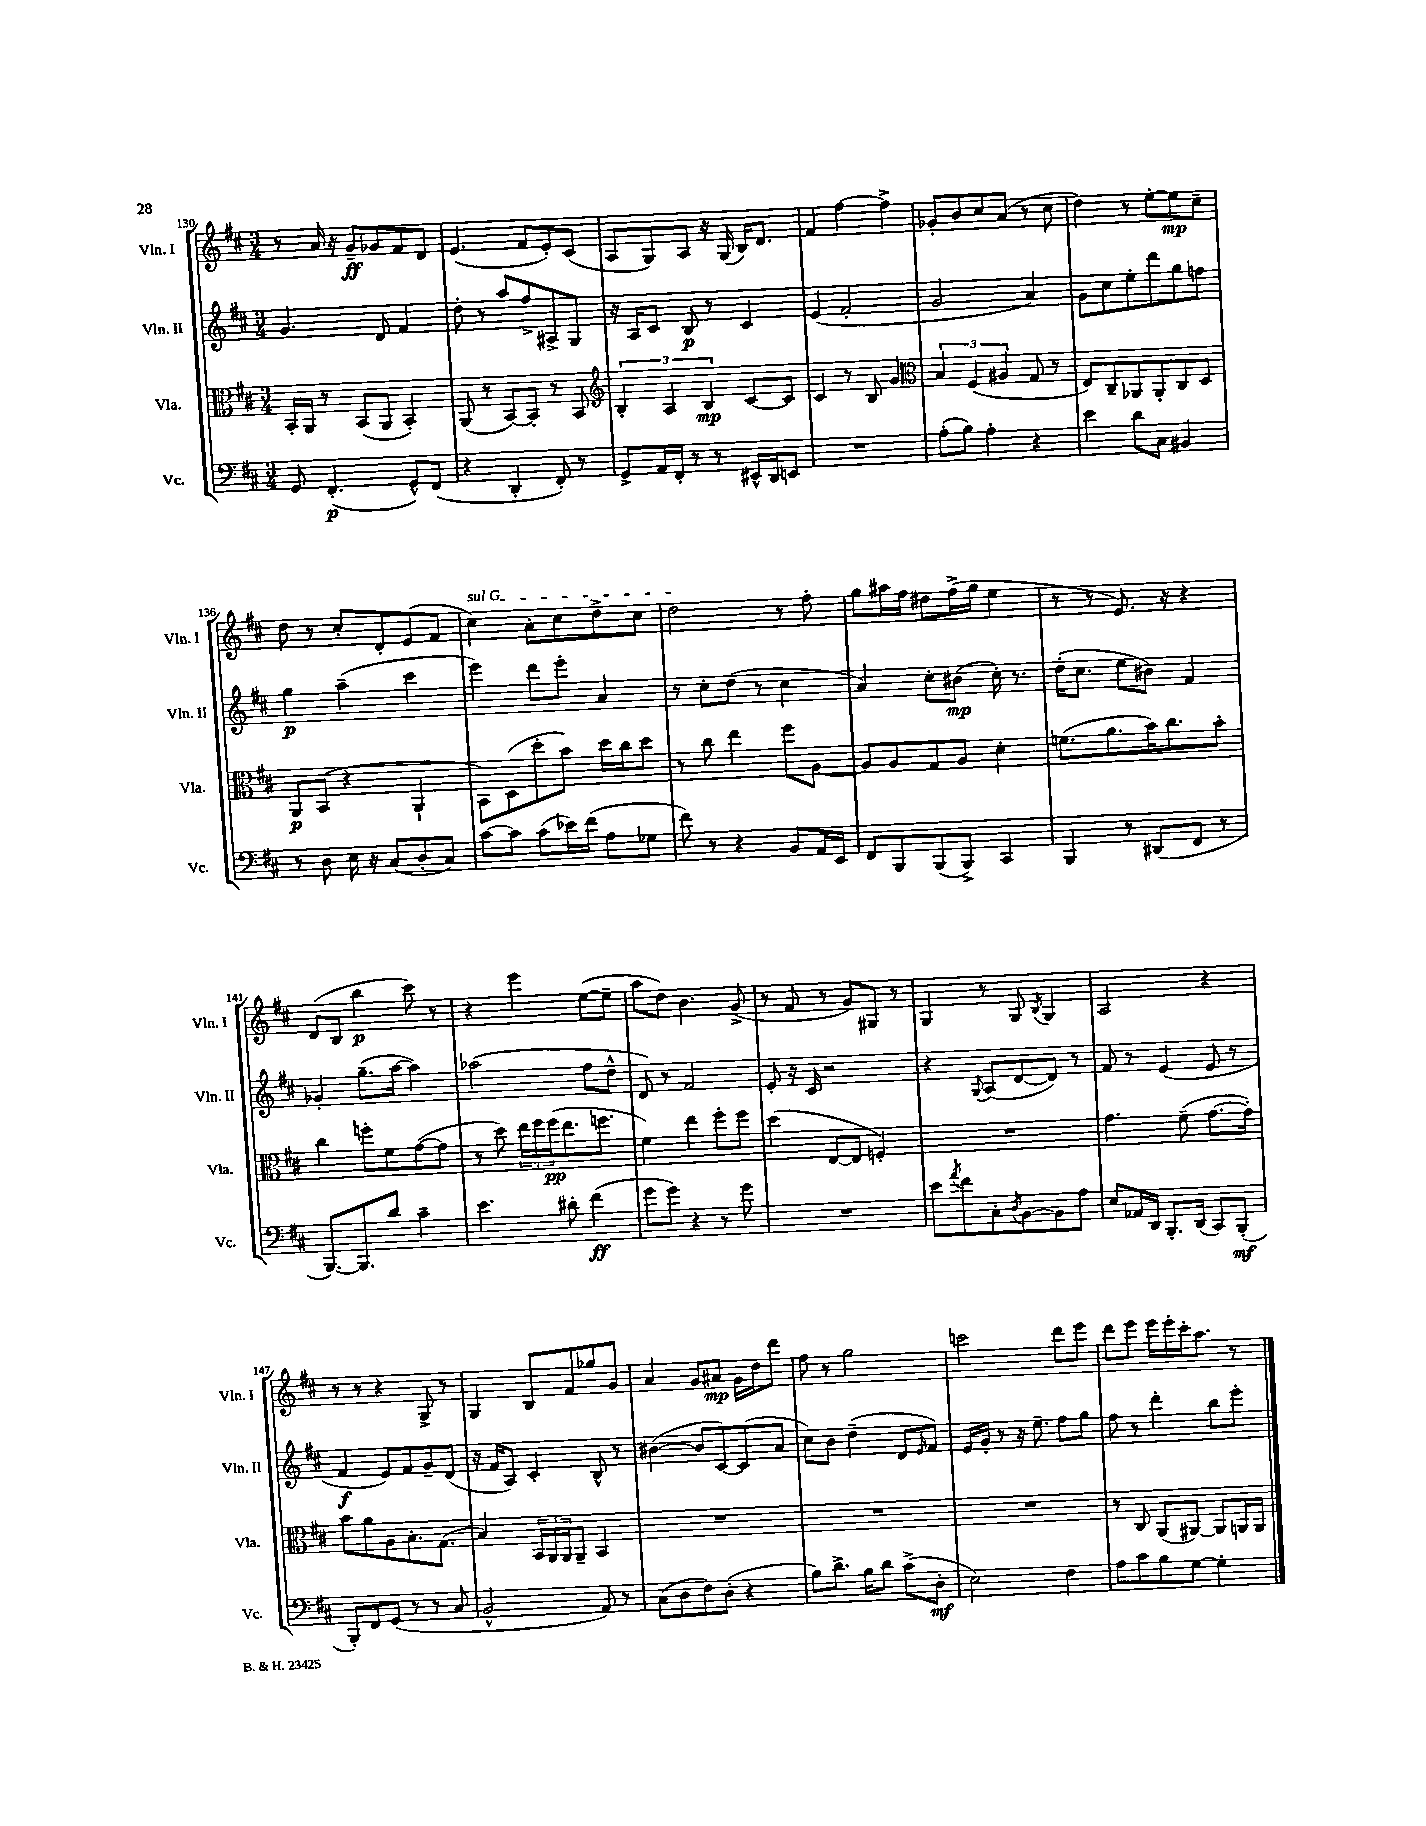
<<
\new StaffGroup <<
\new Staff = "s0" \with { instrumentName = "Vln. I" shortInstrumentName = "Vln. I" } {
    \clef treble \key d \major \numericTimeSignature \time 3/4
    r8 a'16 r16 g'8--\ff ges'8 fis'8 d'8 |
    e'4.( fis'8 e'8-.) cis'8( |
    a8 g8) a8 r16 g16( b16) d'8. |
    fis'4 fis''4~ fis''4-> |
    ges'8-. b'8 cis''8 a'8( r8 cis''8 |
    d''4) r8 e''8~-. e''8\mp cis''8-- |
    d''8 r8 cis''8-. d'8-. e'8( fis'8 |
    \once \override TextSpanner.bound-details.left.text = \markup { \italic "sul G" } cis''4\startTextSpan) a'8-. cis''8 d''8-> cis''8 |
    d''2\stopTextSpan r8 fis''8-. |
    g''8 ais''16 fis''16 dis''8 fis''16->( g''16 e''4 |
    r8 r8 e'8.) r16 r4 |
    d'8( b8 b''4\p cis'''8) r8 |
    r4 e'''4 e''8~( e''8-- |
    a''8 d''8) b'4. g'8->( |
    r8 fis'8 r8 g'8) gis8 r8 |
    g4 r8 g8 \acciaccatura { b8 } g4 |
    a2 r4 |
    r8 r8 r4 g8-> r8 |
    g4 b8 fis'8 ges''8 g'8 |
    a'4 g'8 ais'8\mp g'16 d''16 d'''8 |
    fis''8 r8 g''2 |
    c'''2 d'''8 e'''8 |
    d'''8 e'''8 e'''16 e'''16-. cis'''16-. a''8. r8 \bar "|." |
}
\new Staff = "s1" \with { instrumentName = "Vln. II" shortInstrumentName = "Vln. II" } {
    \clef treble \key d \major \numericTimeSignature \time 3/4
    g'4. d'8 fis'4 |
    d''8-. r8 a''8 fis''8-> ais8-> g8 |
    r16 a16 cis'8 b8\p r8 cis'4 |
    e'4( fis'2-. |
    g'2 a'4) |
    g'8 cis''8 e''8-. d'''8 g''8 f''8 |
    g''4\p a''4--( cis'''4 |
    e'''4) d'''8 e'''8-. a'4 |
    r8 cis''8-. d''8( r8 cis''4 |
    a'4) cis''8-. bis'8\mp( cis''16-.) r8. |
    d''16-.( cis''8. e''8 bis'8) fis'4 |
    ges'4-. g''8.--( a''16~ a''4) |
    aes''2( fis''8 d''8-^ |
    d'8) r8 fis'2 |
    e'8-. r16 cis'16 r2 |
    r4 \appoggiatura { g8 } a8( d'8~ d'8) r8 |
    fis'8 r8 e'4( e'8 r8 |
    fis'4\f e'8) fis'8 g'8-- d'8( |
    r16 fis'16 a8) cis'4-. b8-^ r8 |
    bis'4~( bis'8 cis'8~) cis'8( a'8 |
    cis''8) b'8 d''4--( d'8 \grace { e'16 } fis'8) |
    e'16 g'16-. r8 r16 e''8.-- fis''8 g''8 |
    fis''8 r8 d'''4-. b''8 e'''8-. \bar "|." |
}
\new Staff = "s2" \with { instrumentName = "Vla." shortInstrumentName = "Vla." } {
    \clef alto \key d \major \numericTimeSignature \time 3/4
    b,16-. a,16 r8 b,8( a,8 b,4-.) |
    a,8( r8 b,8~) b,8-. r8 b,8 |
    \clef treble \tuplet 3/2 { b4-. a4 b4\mp } cis'8~ cis'8 |
    cis'4 r8 b8 g'4 |
    \clef alto \tuplet 3/2 { b4 fis4( ais4 } g8 r8 |
    e8) cis8-- aes,8 aes,8-. cis8 d8 |
    a,8\p b,8( r4 a,4-! |
    b,8) d8( d''8-. b'8) d''16 cis''16 d''8 |
    r8 cis''8 e''4 fis''8 a8~ |
    a8 a8 g8 a8 d'4-. |
    f'8.( a'8. b'16) cis''8. b'8-. |
    cis''4 f''8-. fis'8 g'8~( g'8 |
    r8 d''8) \tuplet 3/2 { e''16 fis''16 fis''16\pp( } e''8. f''8. |
    fis'4) e''4 fis''8-. fis''8 |
    d''4( e8~ e8 f4-.) |
    R2. |
    g'4. fis'8--( g'8.~ g'16-.) |
    b'8 a'8 a8 b8.-. g8.( |
    b4) \tuplet 3/2 { b,16 a,16 a,16 } a,8-- b,4 |
    R2. |
    R2. |
    R2. |
    r8 cis8 a,8( ais,8~) ais,8 a,16 a,16 \bar "|." |
}
\new Staff = "s3" \with { instrumentName = "Vc." shortInstrumentName = "Vc." } {
    \clef bass \key d \major \numericTimeSignature \time 3/4
    g,8 fis,4.-.\p( g,8-^) fis,8( |
    r4 d,4-. fis,8-.) r8 |
    g,8-> a,16 fis,16-. r8 r8 eis,16-^ d,16 e,8 |
    R2. |
    a8-.( b8) a4-. r4 |
    e'4 d'8 cis8 bis,4 |
    r8 d8 e16 r16 cis8( d8-. cis8) |
    cis'8~ cis'8 cis'8( ees'16) fis'16( a8 ges8 |
    fis'8) r8 r4 b,8 a,16 e,16 |
    fis,8 b,,8 b,,8( b,,8->) cis,4 |
    b,,4 r8 dis,8( fis,8 r8 |
    b,,8.~) b,,8. d'8 cis'4-- |
    e'4. dis'8-. fis'4\ff( |
    g'8 g'8) r4 r8 g'8 |
    R2. |
    e'8 \acciaccatura { a'8 } fis'8 cis8-. \acciaccatura { d8 } b,8~ b,8 a8 |
    e8 aes,16 d,16 b,,8.-. d,16( cis,8) b,,8-.\mf( |
    b,,8-.) fis,8 g,8( r8 r8 cis8 |
    b,2-^ a,8) r8 |
    cis8( d8 fis8) d8-.( r4 |
    b8) d'8.-> b16 d'8 cis'8->( d8-.\mf |
    e2) fis4 |
    a8 cis'8 b8 g8~ g4-. \bar "|." |
}
>>
>>
\layout { \context { \Score currentBarNumber = #130 } }
